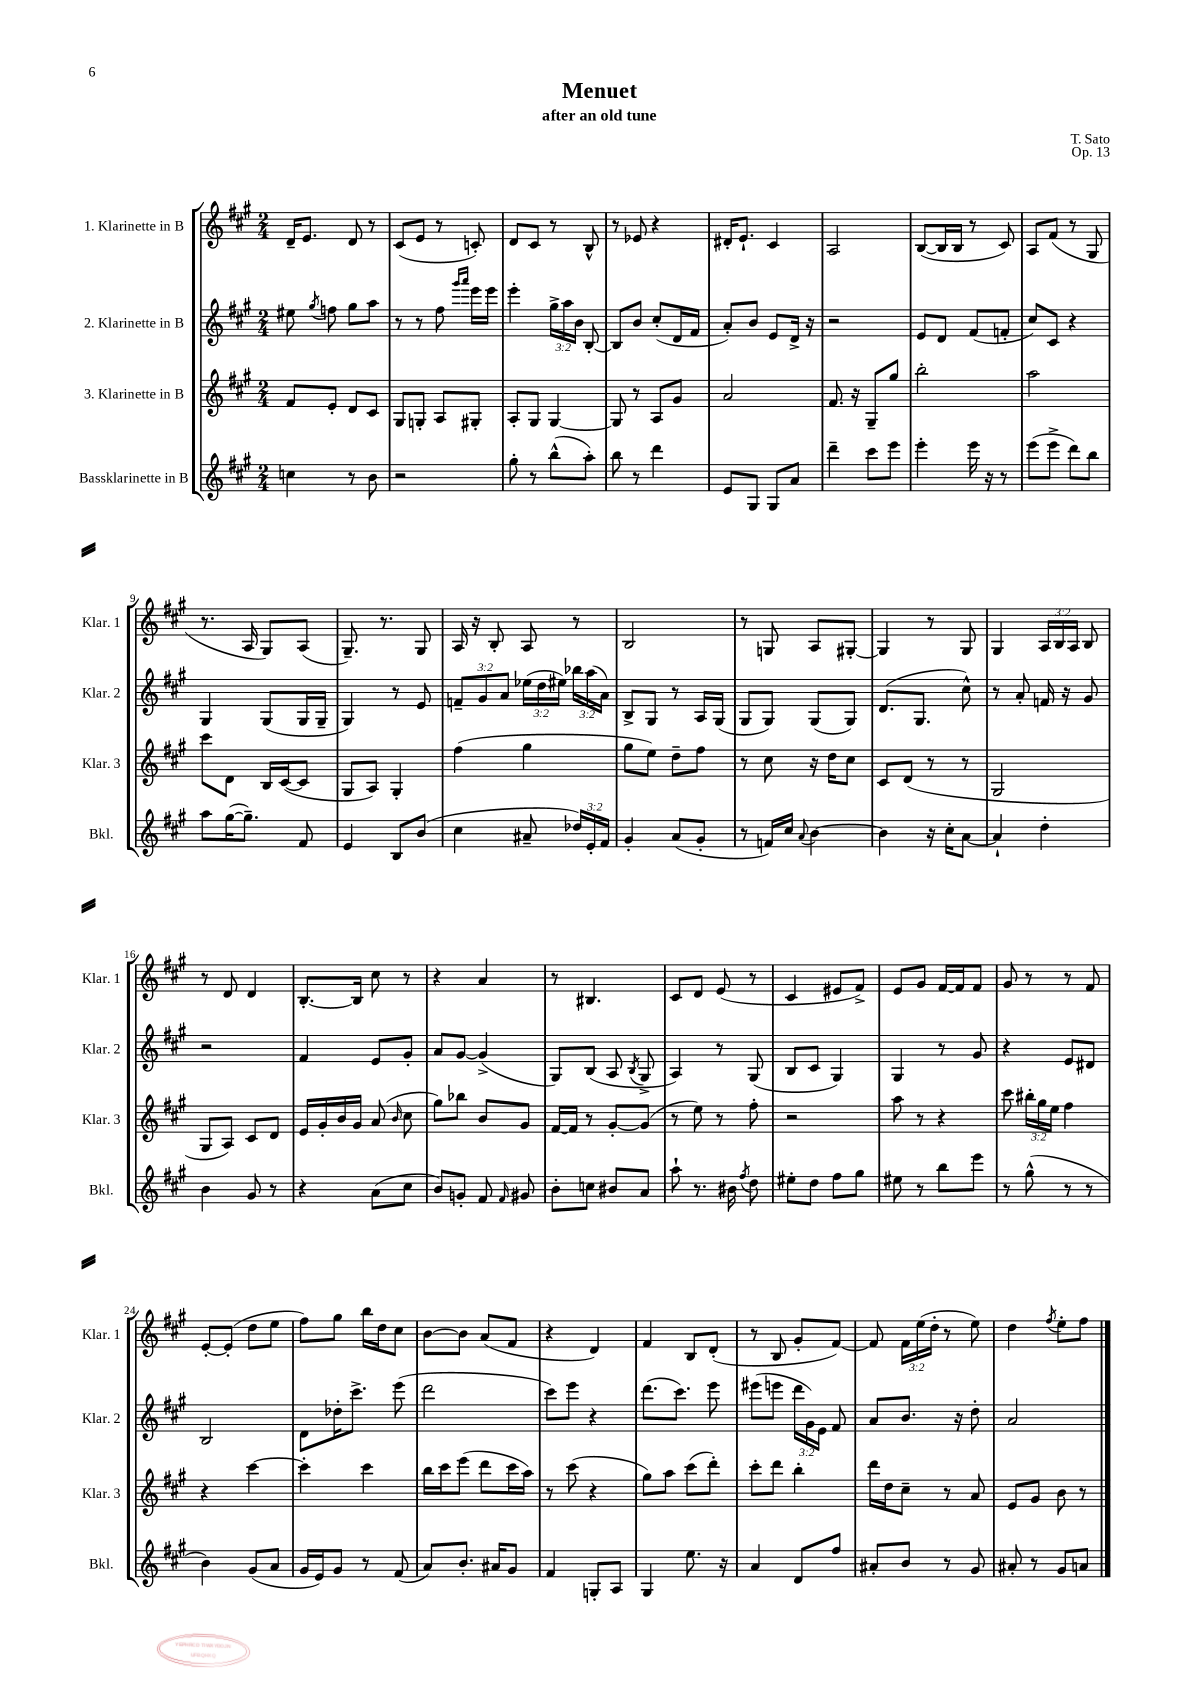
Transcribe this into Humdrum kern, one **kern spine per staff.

**kern	**kern	**kern	**kern
*part4	*part3	*part2	*part1
*staff4	*staff3	*staff2	*staff1
*I"Bassklarinette in B	*I"3. Klarinette in B	*I"2. Klarinette in B	*I"1. Klarinette in B
*I'Bkl.	*I'Klar. 3	*I'Klar. 2	*I'Klar. 1
*clefG2	*clefG2	*clefG2	*clefG2
*k[f#c#g#]	*k[f#c#g#]	*k[f#c#g#]	*k[f#c#g#]
*M2/4	*M2/4	*M2/4	*M2/4
=1	=1	=1	=1
4ccn\	8f#/L	8ee#X\	16d~/KL
.	.	.	8.e/J
.	.	8qgg#/	.
.	8e'/J	8ffn\	.
8r	8d/L	8gg#\L	8d/
8b\	8c#/J	8aa\J	8r
=2	=2	=2	=2
2r	8G#/L	8r	(8c#/L
.	8Gn'/J	8r	8e/J
.	8A/L	8ff#\	8r
.	.	16qqggg#/LL	.
.	.	16qqaaa/JJ	.
.	8G#X'/J	16eee\LL	8cn'/)
.	.	16eee\JJ	.
=3	=3	=3	=3
8gg#'\	8A'/L	4eee'\	8d/L
8r	8G#/J	.	8c#/J
(8bb^^\L	[4G#/	24gg#^\LL	8r
.	.	24aa\	.
.	.	24b\JJ	.
8aa'\J)	.	[8B'/	8B^^/
=4	=4	=4	=4
8bb\	8G#/]	8B/L]	8r
8r	8r	8b/J	8e-X/
4ddd\	8A/L	(8cc#'/L	4r
.	8g#/J	16d/L	.
.	.	16f#/JJ	.
=5	=5	=5	=5
8e/L	2a/	8a'/L)	16d#X'/KL
.	.	.	8.e`/J
8G#/J	.	8b/J	.
8G#/L	.	8e/L	4c#/
8a/J	.	16d^/Jk	.
.	.	16r	.
=6	=6	=6	=6
4ddd~\	8.f#/	2r	2A/
.	16r	.	.
8ccc#\L	8G#~/L	.	.
8eee\J	8gg#/J	.	.
=7	=7	=7	=7
4eee'\	2bb'\	8e/L	([8B/L
.	.	8d/J	16B/L]
.	.	.	16B/JJ
16eee\	.	(8f#/L	8r
16r	.	.	.
8r	.	8fn'/J	8c#/)
=8	=8	=8	=8
(8eee\L	2aa\	8cc#/L)	8A/L
8eee^\J	.	8c#/J	(8f#/J
8ddd\L)	.	4r	8r
8bb\J	.	.	8G#/
!!LO:LB:g=z
=9	=9	=9	=9
8aa\L	8ccc#\L	4G#/	8.r
([16gg#\K	8d\J	.	.
8.gg#~\J])	.	.	16A/
.	16B/LL	(8G#/L	8G#/L)
.	([16c#/J	.	.
8f#/	8c#/J]	16G#/L	(8A/J
.	.	16G#~/JJ	.
=10	=10	=10	=10
4e/	8G#/L	4G#/)	8.G#~/)
.	8A/J)	.	.
.	.	.	8.r
8B/L	4G#'/	8r	.
(8b/J	.	8e/	8G#/
=11	=11	=11	=11
4cc#\	(4ff#\	12fn~/L	16A/
.	.	.	16r
.	.	12g#/	.
.	.	.	8B'/
.	.	12a/J	.
8a#X~/	4gg#\	(24ee-X\LL	8A/
.	.	24dd\	.
.	.	24ee#X\JJ)	.
24dd-X/LL)	.	24bb-X\LL	8r
24e'/	.	(24aa\	.
24f#/JJ	.	24a\JJ)	.
=12	=12	=12	=12
4g#'/	8gg#\L	8B^/L	2B/
.	8ee\J)	8G#/J	.
(8a/L	8dd~\L	8r	.
8g#'/J	8ff#\J	16A/LL	.
.	.	(16G#/JJ	.
=13	=13	=13	=13
8r	8r	8G#/L	8r
16fn/LL)	8cc#\	8G#/J)	8Gn/
16cc#/JJ	.	.	.
8qqa/	.	.	.
[4b\	16r	(8G#/L	8A/L
.	16dd\KL	.	.
.	8cc#\J	8G#/J)	[8G#X'/J
=14	=14	=14	=14
4b\]	8c#/L	(8.d/L	4G#/]
.	(8d/J	.	.
.	.	8.G#/J	.
16r	8r	.	8r
16cc#'\KL	.	.	.
[8a\J	8r	8cc#^^\)	8G#/
=15	=15	=15	=15
4a`/]	2G#/	8r	4G#/
.	.	8a'/	.
4dd'\	.	16fn/	24A/LL
.	.	.	24B/
.	.	16r	.
.	.	.	24A/JJ
.	.	8g#/	8B/
!!LO:LB:g=z
=16	=16	=16	=16
4b\	8G#/L	2r	8r
.	8A/J)	.	8d/
8g#/	8c#/L	.	4d/
8r	8d/J	.	.
=17	=17	=17	=17
4r	16e/LL	4f#/	[8.B'/L
.	16g#'/	.	.
.	16b/	.	.
.	16g#/JJ	.	16B/Jk]
(8a\L	(8a/	8e/L	8cc#\
.	16qqb/	.	.
8cc#\J	8cc#\	8g#'/J	8r
=18	=18	=18	=18
8b/L)	8gg#\L)	8a/L	4r
8gn'/J	8bb-X\J	[8g#/J	.
8f#/	8b/L	(4g#^/]	4a/
16qqf#/	.	.	.
8g#X/	8g#/J	.	.
=19	=19	=19	=19
8b'\L	[16f#/LL	8G#/L)	8r
.	16f#/JJ]	.	.
8ccn\J	8r	(8B/J	4.B#X/
8b#X/L	[8g#'/L	8A/	.
.	.	8qB/	.
8a/J	(8g#/J]	8G#^/	.
=20	=20	=20	=20
8aa`\	8r	4A/)	8c#/L
8.r	8ee\)	.	8d/J
.	8r	8r	(8e/
16b#X\	.	.	.
8qff#/	.	.	.
8dd\	8ff#'\	(8G#/	8r
=21	=21	=21	=21
8ee#X'\L	2r	8B/L	4c#/
8dd\J	.	8c#/J	.
8ff#\L	.	4G#/)	8e#X/L
8gg#\J	.	.	8f#^/J)
=22	=22	=22	=22
8ee#X\	8aa\	4G#/	8e/L
8r	8r	.	8g#/J
8bb\L	4r	8r	[16f#/LL
.	.	.	16f#/J]
8eee\J	.	8g#/	8f#/J
=23	=23	=23	=23
8r	8ccc#\	4r	8g#/
(8gg#^^\	24bb#X'\LL	.	8r
.	24gg#\	.	.
.	24ee\JJ	.	.
8r	4ff#\	8e/L	8r
8r	.	8d#X/J	8f#/
!!LO:LB:g=z
=24	=24	=24	=24
4b\)	4r	2B/	[8e'/L
.	.	.	(8e'/J]
(8g#/L	[4ccc#\	.	8dd\L
8a/J	.	.	8ee\J
=25	=25	=25	=25
16g#/LL	4ccc#'\]	8d\L	8ff#\L)
16e/J)	.	.	.
8g#/J	.	16dd-X'\K	8gg#\J
.	.	8.ccc#^\J	.
8r	4ccc#\	.	16bb\LL
.	.	.	16dd\J
(8f#/	.	(8eee\	8cc#\J
=26	=26	=26	=26
8a/L)	16bb\LL	2ddd\	[8b\L
.	16ccc#\J	.	.
8.b'/J	(8eee\J	.	8b\J]
.	8ddd\L	.	(8a/L
16a#X/KL	.	.	.
8g#/J	16ccc#\L	.	8f#/J
.	16aa\JJ)	.	.
=27	=27	=27	=27
4f#/	8r	8ccc#\L)	4r
.	(8ccc#\	8eee\J	.
8Gn'/L	4r	4r	4d/)
8A/J	.	.	.
=28	=28	=28	=28
4G#/	8gg#\L)	(8.ddd\L	4f#/
.	8aa\J	.	.
.	.	8.ccc#\J)	.
8.ee\	(8ccc#\L	.	8B/L
.	8ddd'\J)	8eee\	(8d'/J
16r	.	.	.
=29	=29	=29	=29
4a/	8ccc#'\L	(8eee#X\L	8r
.	8ddd\J	8eeen\J	8B/
8d/L	4bb'\	24ddd\LL	8g#'/L
.	.	24g#\)	.
.	.	24e\JJ	.
8ff#/J	.	8f#/	[8f#/J)
=30	=30	=30	=30
8a#X'/L	16ddd\LL	8a/L	8f#/]
.	16dd\J	.	.
8b/J	8cc#~\J	8.b/J	24f#\LL
.	.	.	(24ee\
.	.	.	24dd'\JJ
8r	8r	.	8r
.	.	16r	.
8g#/	8a/	8dd'\	8ee\)
=31	=31	=31	=31
8a#X'/	8e/L	2a/	4dd\
8r	8g#/J	.	.
.	.	.	8qff#/
8g#/L	8b\	.	8ee'\L
8an/J	8r	.	8ff#\J
==	==	==	==
*-	*-	*-	*-
